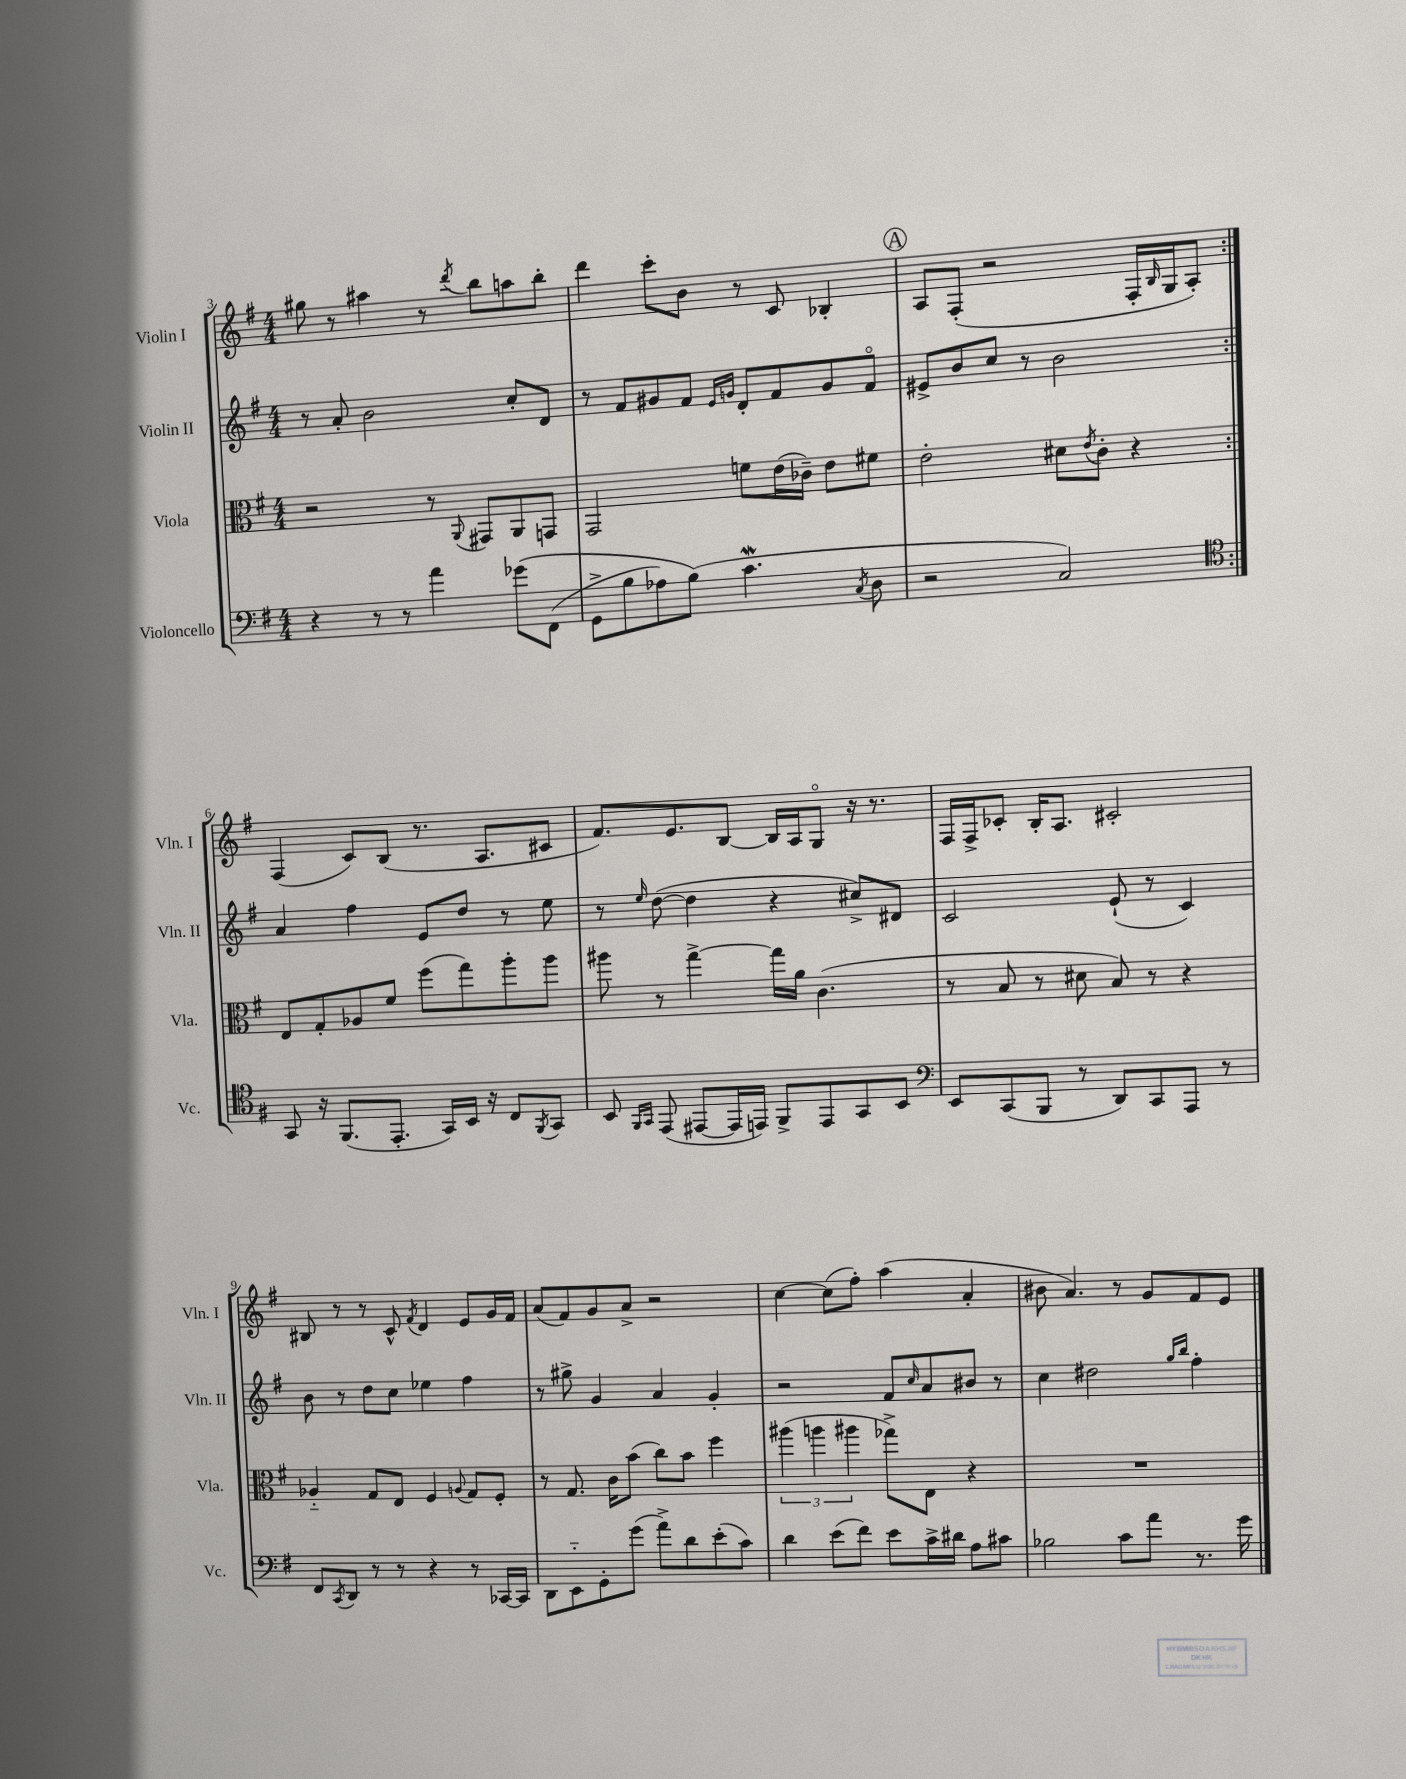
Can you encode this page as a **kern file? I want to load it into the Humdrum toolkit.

**kern	**kern	**kern	**kern
*staff4	*staff3	*staff2	*staff1
*clefF4	*clefC3	*clefG2	*clefG2
*k[f#]	*k[f#]	*k[f#]	*k[f#]
*M4/4	*M4/4	*M4/4	*M4/4
4r	2r	8r	8gg#\
.	.	8a'/	8r
8r	.	2b\	4aa#\
8r	.	.	.
4a\	8r	.	8r
.	8qqAA/	.	8qddd/
.	8GG#/L	.	8bb\L
&(8g-\L	8AA/	8cc'/L	8aa\
(8FF#\J	8GG/J	8d/J	8bb'\J
=	=	=	=
8GG^\L	2GG/	8r	4ddd\
8B\	.	8f#/L	.
8A-\)	.	8g#/	8ccc'\L
(8B\J&)	.	8f#/J	8b\J
.	.	16qqe/LL	.
.	.	16qqg/JJ	.
4.c\	8f\L	8d'/L	8r
.	(16e\L	8f#/	8c/
.	16c-~\JJ)	.	.
.	8e\L	8g/	4B-'/
8qC/	.	.	.
8D\	8f#\J	8f#o/J	.
=	=	=	=
2r	2e'\	8e#^/L	8A/L
.	.	8b/	(8F#'/J
.	.	8cc/J	2r
.	.	8r	.
2C/)	8d#\L	2b\	.
.	8qe/	.	.
.	8c'\J	.	.
.	4r	.	16F#'/LL
.	.	.	16qqB/
.	.	.	16G/J
.	.	.	8A'/J)
=:|!	=:|!	=:|!	=:|!
*clefC4	*	*	*
8GG/	8E/L	4a/	(4F#/
16r	8G'/	.	.
(8.FF#/L	.	.	.
.	8A-/	4ff#\	8c/L)
8.EE'/J	8f#/J	.	(8B/J
.	(8ff#\L	8e/L	8.r
16GG/LL)	.	.	.
16BB/JJ	8gg\)	8dd/J	.
16r	.	.	8.A/L
8C/L	8aa'\	8r	.
8qFF#/	.	.	.
8GG/J	8aa\J	8ee\	8c#/J
=	=	=	=
8BB/	8aa#\	8r	8.f#/L)
16qqFF#/LL	.	.	.
16qqGG/JJ	.	16qqee/	.
(8EE/	8r	([8dd\	.
.	.	.	8.e/
[8EE#/L	[4gg^\	4dd\]	.
16EE#/]L	.	.	[8B/J
16EE/JJ)	.	.	.
8FF#^/L	16gg\]LL	4r	16B/]LL
.	16a\JJ	.	16A/J
8EE/	(4.c\	.	8Go/J
8GG/	.	8cc#^/L)	16r
.	.	.	8.r
8BB/J	.	8d#/J	.
=	=	=	=
*clefF4	*	*	*
8EE/L	8r	2c/	16F#/LL
.	.	.	16F#^/J
(8CC/	8B/	.	8c-'/J
8BBB/J	8r	.	16B'/LK
.	.	.	8.A/J
8r	8d#\	.	.
8DD/L)	8B/)	(8e`/	2c#'/
8CC/	8r	8r	.
8AAA/J	4r	4c/)	.
8r	.	.	.
=	=	=	=
8FF#/L	4A-'~/	8b\	8B#/
8qCC/	.	.	.
8DD/J	.	8r	8r
8r	8G/L	8dd\L	8r
8r	8E/J	8cc\J	8c^^/
.	.	.	8qf#/
4r	4F#/	4ee-\	4d/
.	8qqA/	.	.
8r	8G/L	4ff#\	8e/L
[16CC-/LL	8F#'/J	.	16g/L
16CC-/]JJ	.	.	16f#/JJ
=	=	=	=
8DD\L	8r	8r	(8a/L
8EE'~\	8.G/	8gg#^\	8f#/)
8GG'\	.	4g/	8g/
.	16c\LK	.	.
(8g\J	(8b\J	.	8a^/J
8a^\L)	8cc\L)	4a/	2r
8d\	8b\J	.	.
(8e'\	4ff#\	4g'/	.
8c\J)	.	.	.
=	=	=	=
4d\	(6aa#\	2r	[4cc\
.	6aa\	.	.
(8e\L	.	.	(8cc\]L
.	6aa#\	.	.
8f#\J)	.	.	8ff#'\J)
8e\L	8gg-^\L)	8f#/L	(4aa\
.	.	16qqcc/	.
16c^\L	8E\J	8a/	.
16d#\JJ	.	.	.
8A\L	4r	8b#/J	4a'/
8c#\J	.	8r	.
=	=	=	=
2B-\	1r	4cc\	8b#\
.	.	.	4.a/)
.	.	2dd#\	.
8c\L	.	.	8r
8a\J	.	.	8g/L
.	.	16qqgg/LL	.
.	.	16qqbb/JJ	.
8.r	.	4ff#'\	8f#/
.	.	.	8e/J
16g\	.	.	.
==	==	==	==
*-	*-	*-	*-
